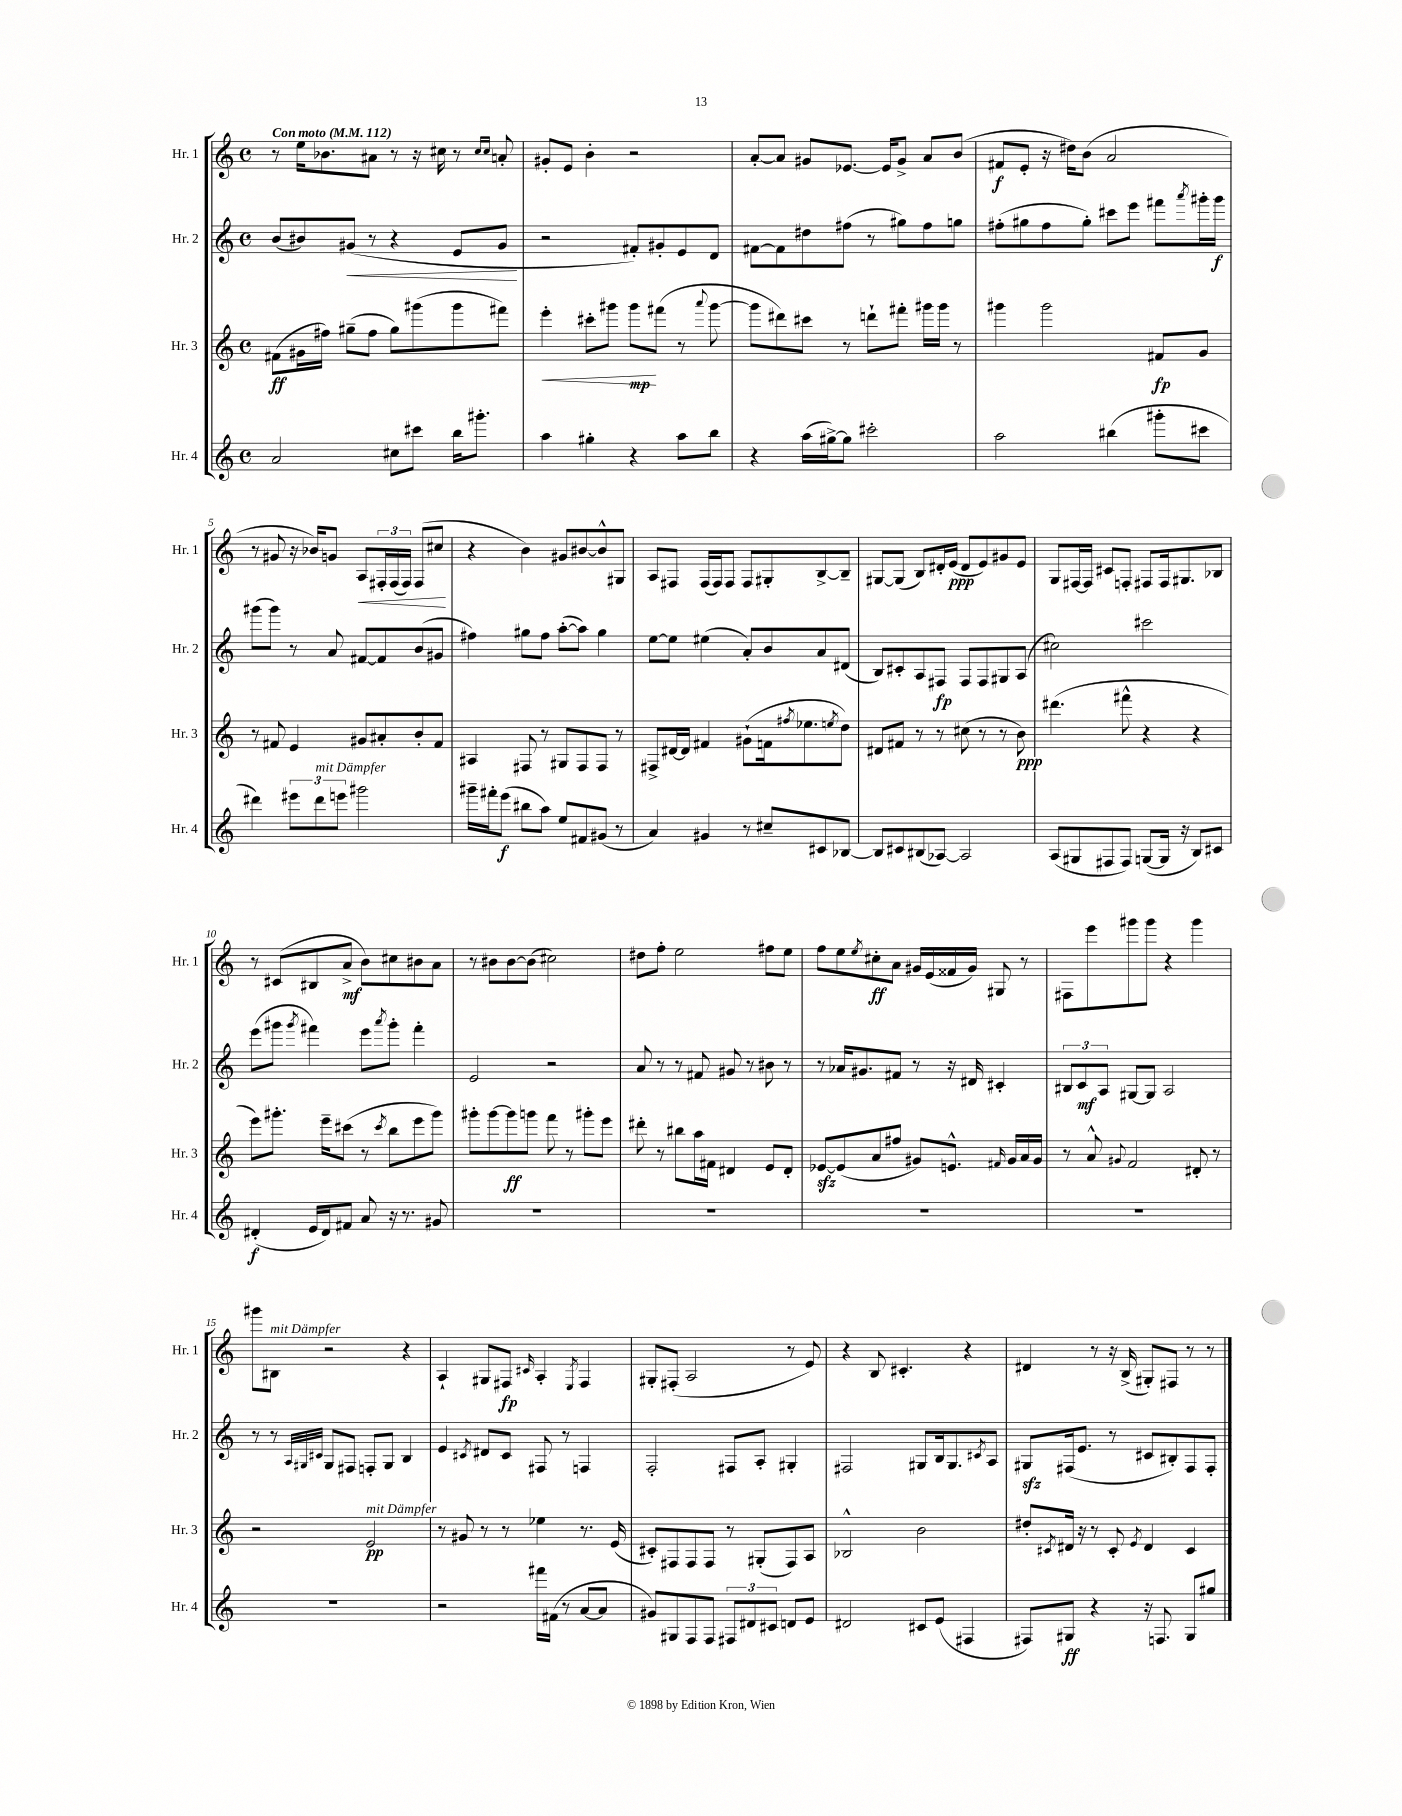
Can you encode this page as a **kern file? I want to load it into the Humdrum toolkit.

**kern	**kern	**kern	**kern
*staff4	*staff3	*staff2	*staff1
*clefG2	*clefG2	*clefG2	*clefG2
*k[]	*k[]	*k[]	*k[]
*M4/4	*M4/4	*M4/4	*M4/4
*met(c)	*met(c)	*met(c)	*met(c)
*MM112	*MM112	*MM112	*MM112
2a	(8f#	(8b	8r
.	16g#	8b#)	16ee
.	16ff#)	.	8.b-
.	(8gg#~	(8g#	.
.	8ff#	8r	8a#
8cc#	8gg#)	4r	8r
8ccc#	(8ggg#	.	16r
.	.	.	16cc#
16bb	8ggg#	8e	8r
8.ggg#'	.	.	.
.	.	.	16qqcc#
.	.	.	16qqcc#
.	8fff#)	8g#	8a'
=	=	=	=
4aa	4eee'	2r	8g#'
.	.	.	8e
4gg#'	8ccc#'	.	4b'
.	8ggg#	.	.
4r	8ggg#	8f#')	2r
.	(8fff#	8g#'	.
8aa	8r	8e	.
.	8qqaaa	.	.
8bb	[8ggg#	8d	.
=	=	=	=
4r	8ggg#]	[8f#	[8a'
.	8ddd#)	8f#]	8a]
(16aa	8ccc#	8dd#	8g#
[16gg#^)	.	.	.
8gg#]	8r	(8ff#	[8.e-
2ccc#'	8ddd`	8r	.
.	.	.	16e-]
.	8fff#'	8gg#)	8g#^
.	16ggg#	8ff#	8a
.	16ggg#	.	.
.	8r	8gg	(8b
=	=	=	=
2aa	4ggg#	(8ff#'	8f#
.	.	8gg#	8e'
.	2ggg#	8ff#	16r
.	.	.	16dd#)
.	.	8gg#')	(8b
(4bb#	.	8ccc#	2a
.	.	8eee	.
8ggg#'	8f#	8fff#	.
.	.	8qaaa	.
8ccc#	8g	16ggg#'	.
.	.	16ggg#	.
=	=	=	=
4ddd#)	8r	(8ggg#	8r
.	8f#	8ggg#)	8g#
12eee#	4e	8r	16r
.	.	.	16b-)
12ddd#	.	.	.
.	.	8a	8g
12eee	.	.	.
2ggg#	8g#	[8f#	8A
.	8a#'	8f#]	24F#'
.	.	.	(24F#
.	.	.	24F#)
.	8b'	(8b	(8F#
.	8f#	8g#	8cc#
=	=	=	=
16ggg#~	4A#	4ff#)	4r
16fff#'	.	.	.
(8eee	.	.	.
8bb#	8F#	8gg#	4b)
8aa)	8r	8ff#	.
8ee	8G#	([8aa'	8g#
8f#	8F#	8aa])	[8b#
(8g#	8F#	4gg#	8b#^^]
8r	8r	.	8G#
=	=	=	=
4a)	8F#^	[8ee	8A
.	[16d#	8ee]	8F#
.	16d#]	.	.
4g#	4f#	(4ee#	(16F#
.	.	.	16F#)
.	.	.	8F#
8r	(8g#`	8a')	8F#
8cc#~	16f	8b	8G#'
.	8qff#	.	.
.	8.ee-	.	.
8c#	.	8a	[8B^
.	8qee	.	.
[8B-	8dd)	(8d#	8B~]
=	=	=	=
8B-]	8d#	8B)	[8G#
8c#	8f#	8c#'	(8G#]
(8B#	8r	8A	8B)
[8A-)	8r	8F#	16d#'
.	.	.	(16e
2A-]	(8cc#	8F#	8d#
.	8r	8F#	8e)
.	8r	8G#	8g#
.	8b)	(8A	8e
=	=	=	=
(8A	(4.ddd#	2cc#)	8G
8G#	.	.	[16F#
.	.	.	16F#]
8F#	.	.	8c#
8F#)	8fff#^^	.	8F'
([8G	4r	2ccc#	8F#
16G]	.	.	16F#
16r	.	.	8.G#
8B)	4r	.	.
8c#	.	.	8B-
=	=	=	=
(4d#'	8eee)	(8eee	8r
.	8.ggg#'	8ggg#	(8c#
.	.	8qggg#	.
16e	.	4fff#)	8B#
16d#)	16eee~	.	.
8f#	(8ccc#	.	8a^
8a	8r	8eee	8b)
.	8qccc#	8qaaa	.
16r	8bb	8ggg#'	8cc#
8.r	.	.	.
.	8eee	4fff#'	8b#
8g#	8ggg#)	.	8a
=	=	=	=
1r	8ggg#'	2e	8r
.	[8ggg#	.	8b#
.	8ggg#]	.	[8b#
.	8ggg	.	(8b#]
.	8fff	2r	2cc#)
.	8r	.	.
.	8ggg#'	.	.
.	8eee	.	.
=	=	=	=
1r	8ddd#'	8a	8dd#
.	8r	8r	8ff'
.	8bb#	8r	2ee
.	16aa	8f#	.
.	16f#	.	.
.	4d#	8g#	.
.	.	8r	.
.	8e	8b#	8ff#
.	8d#'	8r	8ee
=	=	=	=
1r	[8e-	8r	8ff
.	(8e-]	16a-	8ee
.	.	8.g#	.
.	.	.	8qee
.	8a	.	8cc#'
.	8ff#	8f#	8a
.	8g#)	8r	16g#
.	.	.	(16e
.	8.e^^	16r	16f##
.	.	16d#	16g#)
.	.	4c#'	8G#
.	16qqf#	.	.
.	16g#	.	.
.	16a	.	8r
.	16g#	.	.
=	=	=	=
1r	8r	12B#	8F#
.	.	12c	.
.	8a^^	.	8eee
.	.	12A	.
.	8qqg#	.	.
.	2f	[8G#	8ggg#
.	.	8G#]	8ggg#
.	.	2A	4r
.	8d#'	.	4ggg#
.	8r	.	.
=	=	=	=
1r	2r	8r	8ggg#
.	.	8r	8B#
.	.	32qqA	.
.	.	32qqG#	.
.	.	32qqc#	.
.	.	8G#	2r
.	.	8F#	.
.	2e	8F'	.
.	.	8G#	.
.	.	4B	4r
=	=	=	=
2r	8r	4e	4A`
.	8g#	.	.
.	.	8qc#	.
.	8r	8d#	8G#
.	8r	8c#	8F#
.	.	.	16qqc#
16fff#	4ee-	8F#	4A'
(16f#	.	.	.
8r	.	8r	.
.	.	.	8qE
[8a	8.r	4F	4F#
8a]	.	.	.
.	(16e	.	.
=	=	=	=
8g#)	8c#')	2F'	8G#'
8G#	8F#	.	(8F#'
8F	8F#	.	2A
8F	8F#	.	.
12F#	8r	8F#	.
12d#	.	.	.
.	(8G#'	8A'	.
12c#	.	.	.
8d	8F#)	4G#'	8r
8e	8A	.	8e)
=	=	=	=
2d#	2B-^^	2F#	4r
.	.	.	8B
.	.	.	4.c#'
8c#	2b	8G#	.
(8e	.	16B	.
.	.	8.G#	.
4F#	.	.	4r
.	.	8qc#	.
.	.	8A	.
=	=	=	=
8F#)	8dd#'	8G#	4d#
.	8qc#	.	.
8G#	16d#	(16F#	.
.	16r	8.e	.
4r	8r	.	8r
.	8c#'	8r	16r
.	.	.	(16B^
.	8qe	.	.
16r	4d#	8c#	8G#')
8.F	.	.	.
.	.	8B#')	8F#
8G#	4c#	8F#	8r
8gg#	.	8F#'	8r
==	==	==	==
*-	*-	*-	*-
